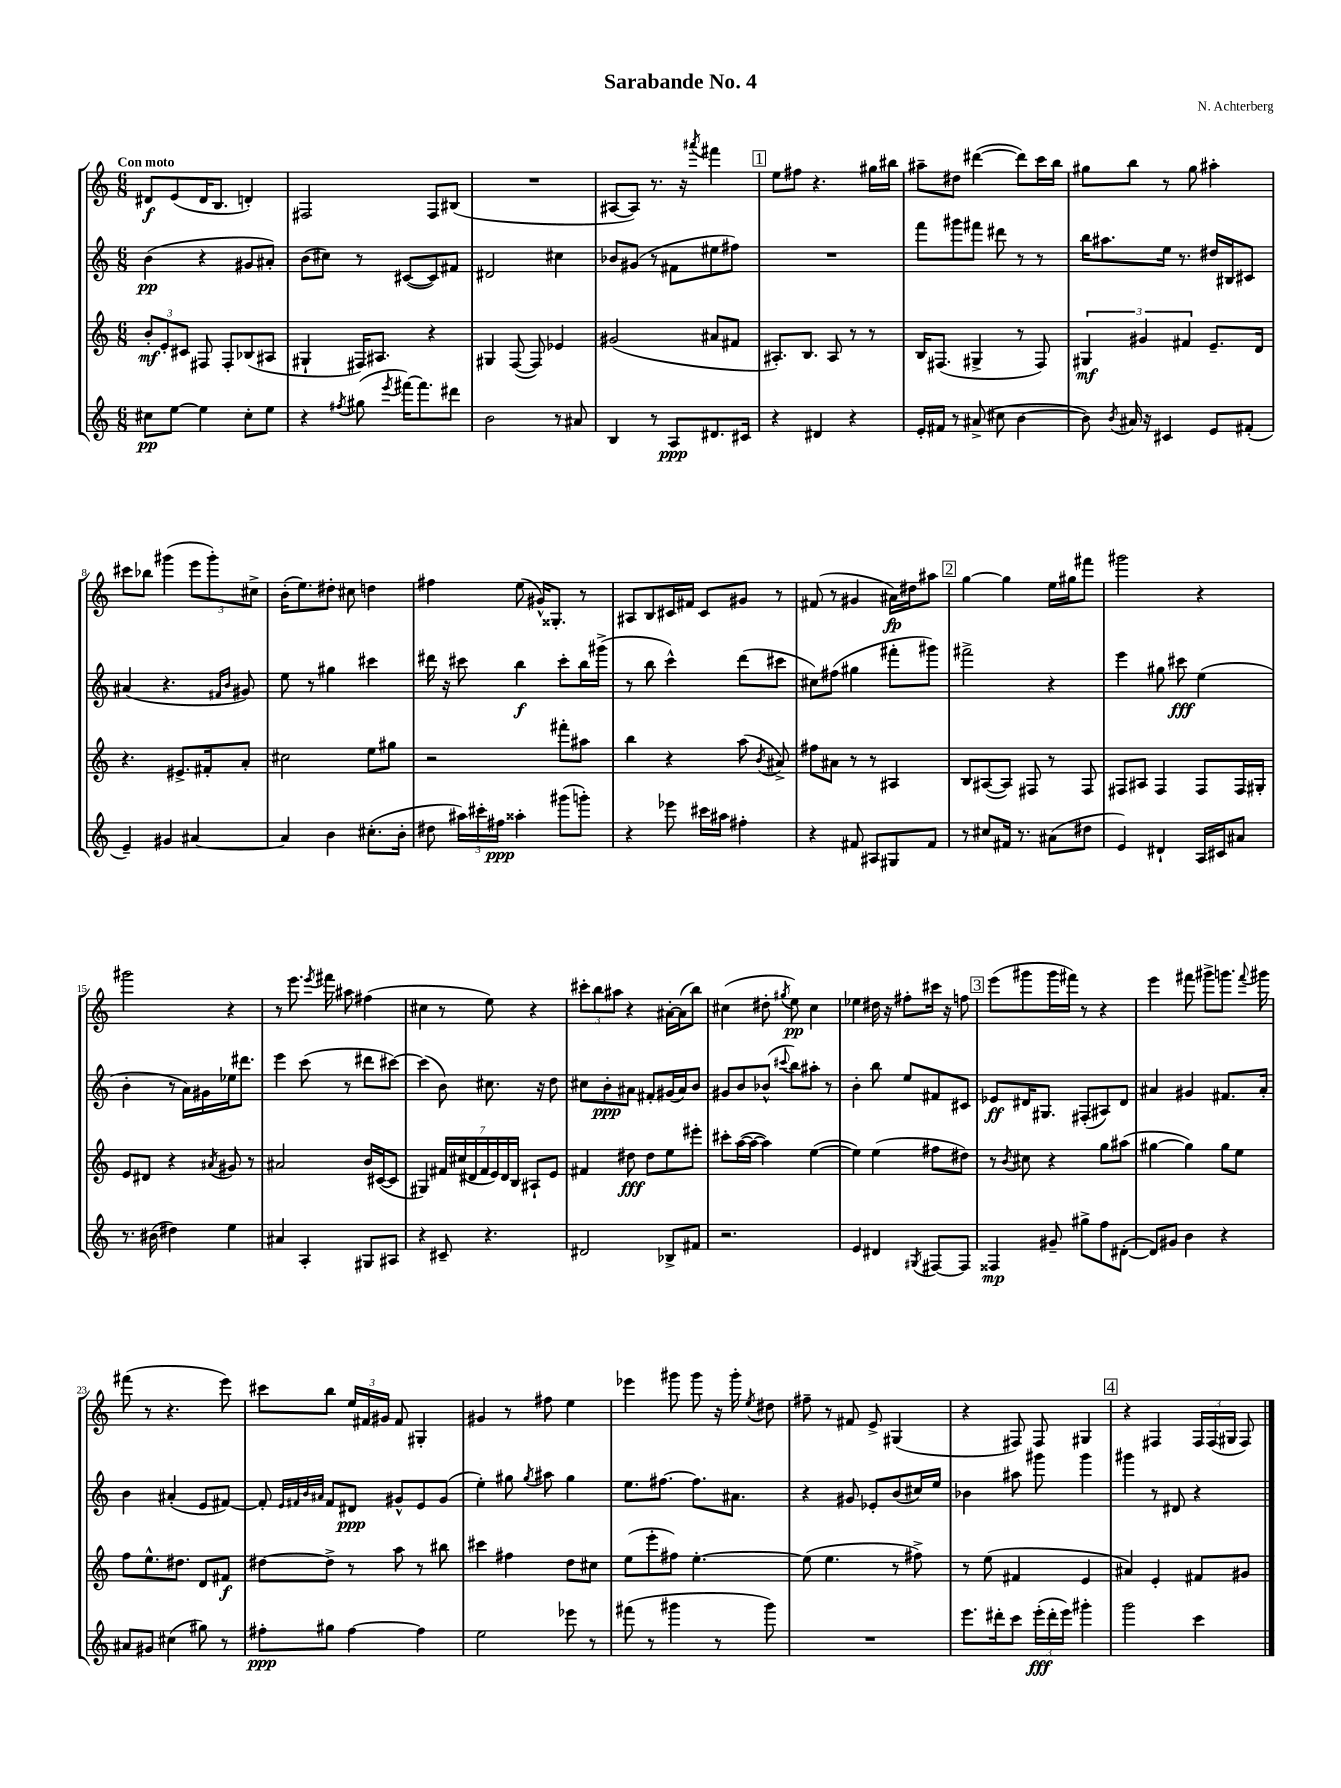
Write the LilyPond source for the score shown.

\header { title = "Sarabande No. 4" composer = "N. Achterberg" }
<<
\new StaffGroup <<
\new Staff = "s0" {
    \clef treble \key c \major \numericTimeSignature \time 6/8 \tempo "Con moto"
    \autoBeamOff dis'8[\f e'8( dis'16 b8.] d'4-.) |
    fis2 fis8[ bis8]( |
    R2. |
    ais8[~ ais8]) r8. r16 \acciaccatura { ais'''8 } fis'''4 |
    \mark \markup { \box "1" } e''8[ fis''8] r4. gis''16[ bis''16] |
    ais''8[-- dis''8] dis'''4~( dis'''8[) c'''16 b''16] |
    gis''8[ b''8] r8 gis''8 ais''4-. |
    cis'''8[ bes''8] gis'''4( \tuplet 3/2 { e'''8[ gis'''8-.) cis''8]-> } |
    b'16[-.( e''8.) dis''8]-. cis''8 d''4 |
    fis''4 e''8( gis'16[-^) gisis8.]-. r8 |
    ais8[ b8 cis'16 fis'16] cis'8[ gis'8] r8 |
    fis'8( r8 gis'4 ais'16[\fp) dis''16 ais''8] |
    \mark \markup { \box "2" } g''4~ g''4 e''16[ gis''16 fis'''8] |
    gis'''2 r4 |
    gis'''2 r4 |
    r8 e'''8. \acciaccatura { e'''8 } fis'''16 ais''8 fis''4( |
    cis''4 r8 e''8) r4 |
    \tuplet 3/2 { cis'''8[-. b''8 ais''8] } r4 ais'16[~-. ais'16( b''8]) |
    cis''4( dis''8-. \acciaccatura { gis''8 } e''8\pp) cis''4 |
    ees''4 dis''16 r16 fis''8[-. cis'''16] r16 f''8 |
    \mark \markup { \box "3" } e'''8[( gis'''8 gis'''16 fis'''16]) r8 r4 |
    e'''4 fis'''8 gis'''8[-> g'''8.] \appoggiatura { fis'''8 } gis'''16 |
    fis'''8( r8 r4. e'''8) |
    cis'''8[ b''8] \tuplet 3/2 { e''16[ fis'16 gis'16] } fis'8 gis4-. |
    gis'4 r8 fis''8 e''4 |
    ees'''4 gis'''8 gis'''8 r16 gis'''16-. \acciaccatura { e''8 } dis''8 |
    fis''8-- r8 fis'8 e'8-> gis4( |
    r4 fis8) fis8 gis4 |
    \mark \markup { \box "4" } r4 fis4 \tuplet 3/2 { fis16[ fis16( gis16] } fis8) \bar "|." |
}
\new Staff = "s1" {
    \clef treble \key c \major \numericTimeSignature \time 6/8
    \autoBeamOff b'4\pp( r4 gis'8[ ais'8]-.) |
    b'8[( cis''8]) r8 cis'8[~( cis'8) fis'8] |
    dis'2 cis''4 |
    bes'8[ gis'8]( r8 fis'8[ eis''8 fis''8]) |
    \mark \markup { \box "1" } R2. |
    f'''8[ gis'''8 fis'''8] dis'''8 r8 r8 |
    b''16[ ais''8. e''16] r8. dis''16[ bis16 cis'8] |
    ais'4( r4. \grace { fis'16[ b'16] } gis'8) |
    e''8 r8 gis''4 cis'''4 |
    dis'''16 r16 cis'''8 b''4\f cis'''8[-. b''16 gis'''16]->( |
    r8 b''8 c'''4-^) d'''8[( cis'''8] |
    cis''8[) fis''8]( gis''4 fis'''8[-. gis'''8]) |
    \mark \markup { \box "2" } fis'''2-> r4 |
    e'''4 gis''8 cis'''8\fff e''4( |
    b'4-. r8 a'16[) gis'16 ees''16 dis'''8.] |
    e'''4 c'''8( r8 dis'''8[ cis'''8]~) |
    cis'''4( b'8) cis''8. r16 d''8 |
    cis''8[ b'8-.\ppp ais'8] fis'8[-. gis'16( ais'16) b'8] |
    gis'8[ b'8 bes'8]-^( \appoggiatura { cis'''8 } b''8[) ais''8]-. r8 |
    b'4-. b''8 e''8[ fis'8 cis'8] |
    \mark \markup { \box "3" } ees'8[\ff dis'16 gis8.] fis8[-.( ais8) dis'8] |
    ais'4 gis'4 fis'8.[ ais'16]-. |
    b'4 ais'4-.( e'8[ fis'8]~) |
    fis'8-. \grace { e'32[ fis'32 b'32 ais'32] } fis'8[ dis'8]\ppp gis'8[-^ e'8 gis'8]( |
    e''4-.) gis''8 \acciaccatura { gis''8 } ais''8 gis''4 |
    e''8.[ fis''8.]~ fis''8.[ ais'8.] |
    r4 gis'8 ees'8[-. b'8( cis''16) e''16] |
    bes'4 ais''8 gis'''8 gis'''4 |
    \mark \markup { \box "4" } gis'''4 r8 dis'8 r4 \bar "|." |
}
\new Staff = "s2" {
    \clef treble \key c \major \numericTimeSignature \time 6/8
    \autoBeamOff \tuplet 3/2 { b'8[-.\mf e'8-. cis'8] } fis8 fis8[-. bes8( ais8] |
    gis4-! fis16[) ais8.] r4 |
    gis4 f8~( f8) ees'4 |
    gis'2( ais'8[ fis'8] |
    \mark \markup { \box "1" } ais8.[-.) b8.] ais8 r8 r8 |
    b16[ fis8.]( gis4-> r8 fis8) |
    \tuplet 3/2 { gis4\mf gis'4 fis'4 } e'8.[-- d'16] |
    r4. eis'8.[-> fis'16-. a'8]-. |
    cis''2 e''8[ gis''8] |
    r2 fis'''8[-. ais''8] |
    b''4 r4 a''8( \acciaccatura { b'8 } ais'8->) |
    fis''8[ ais'8] r8 r8 ais4 |
    \mark \markup { \box "2" } b8[ ais8~( ais8]) fis8 r8 fis8 |
    fis8[ ais8] fis4 fis8[ fis16 gis16]-. |
    e'8[ dis'8] r4 \acciaccatura { ais'8 } gis'8 r8 |
    ais'2 b'16[ cis'16~( cis'8] |
    gis4) \tuplet 7/4 { fis'16[ cis''16( dis'16 fis'16 e'16) dis'16 b16] } ais8[-! e'8] |
    fis'4 dis''8\fff dis''8[ e''8 eis'''8]-. |
    cis'''8[-. a''16~( a''16]~ a''4) e''4~( |
    e''4) e''4( fis''8[ dis''8]) |
    \mark \markup { \box "3" } r8 \acciaccatura { b'8 } cis''8 r4 g''8[ ais''8]( |
    gis''4~ gis''4) gis''8[ e''8] |
    f''8[ e''8.-^ dis''8.] d'8[ fis'8]\f |
    dis''8[~ dis''8]-> r8 a''8 r8 bis''8 |
    cis'''4 fis''4 d''8[ cis''8] |
    e''8[( e'''8-. fis''8]) e''4.~-. |
    e''8( e''4. r8 fis''8->) |
    r8 e''8( fis'4 e'4 |
    \mark \markup { \box "4" } ais'4) e'4-. fis'8[ gis'8] \bar "|." |
}
\new Staff = "s3" {
    \clef treble \key c \major \numericTimeSignature \time 6/8
    \autoBeamOff cis''8[\pp e''8]~ e''4 cis''8[-. e''8] |
    r4 \acciaccatura { fis''8 } gis''8( \acciaccatura { e'''8 } fis'''16[~) fis'''8. dis'''8] |
    b'2 r8 ais'8 |
    b4 r8 a8[\ppp dis'8. cis'16] |
    \mark \markup { \box "1" } r4 dis'4 r4 |
    e'16[-. fis'16] r8 ais'8->( cis''8 b'4~ |
    b'8) \acciaccatura { b'8 } ais'16 r16 cis'4 e'8[ fis'8]-.( |
    e'4--) gis'4 ais'4~ |
    ais'4 b'4 cis''8.[-.( b'16]-. |
    dis''8 \tuplet 3/2 { ais''16[) cis'''16-. fis''16]\ppp } aisis''4-. gis'''8[( g'''8]-.) |
    r4 ees'''8 cis'''16[ ais''16] fis''4-. |
    r4 fis'8 ais8[ gis8 fis'8] |
    \mark \markup { \box "2" } r8 cis''8[ fis'16] r8. ais'8[( dis''8] |
    e'4) dis'4-! a16[ cis'16 ais'8] |
    r8. bis'16( dis''4) e''4 |
    ais'4 a4-. gis8[ ais8] |
    r4 cis'8-- r4. |
    dis'2 bes8[-> fis'8] |
    r2. |
    e'4 dis'4 \acciaccatura { gis8 } fis8[~ fis8] |
    \mark \markup { \box "3" } fisis4\mp gis'8-- gis''8[-> f''8 dis'8]~-.( |
    dis'8[) gis'8] b'4 r4 |
    ais'8[ gis'8] cis''4( gis''8) r8 |
    fis''8[-.\ppp gis''8] fis''4~ fis''4 |
    e''2 ees'''8 r8 |
    fis'''8( r8 gis'''4 r8 gis'''8) |
    R2. |
    e'''8.[ dis'''16-. c'''8] \tuplet 3/2 { e'''16[-.\fff( dis'''16-. e'''16]) } gis'''4-. |
    \mark \markup { \box "4" } g'''2 c'''4 \bar "|." |
}
>>
>>
